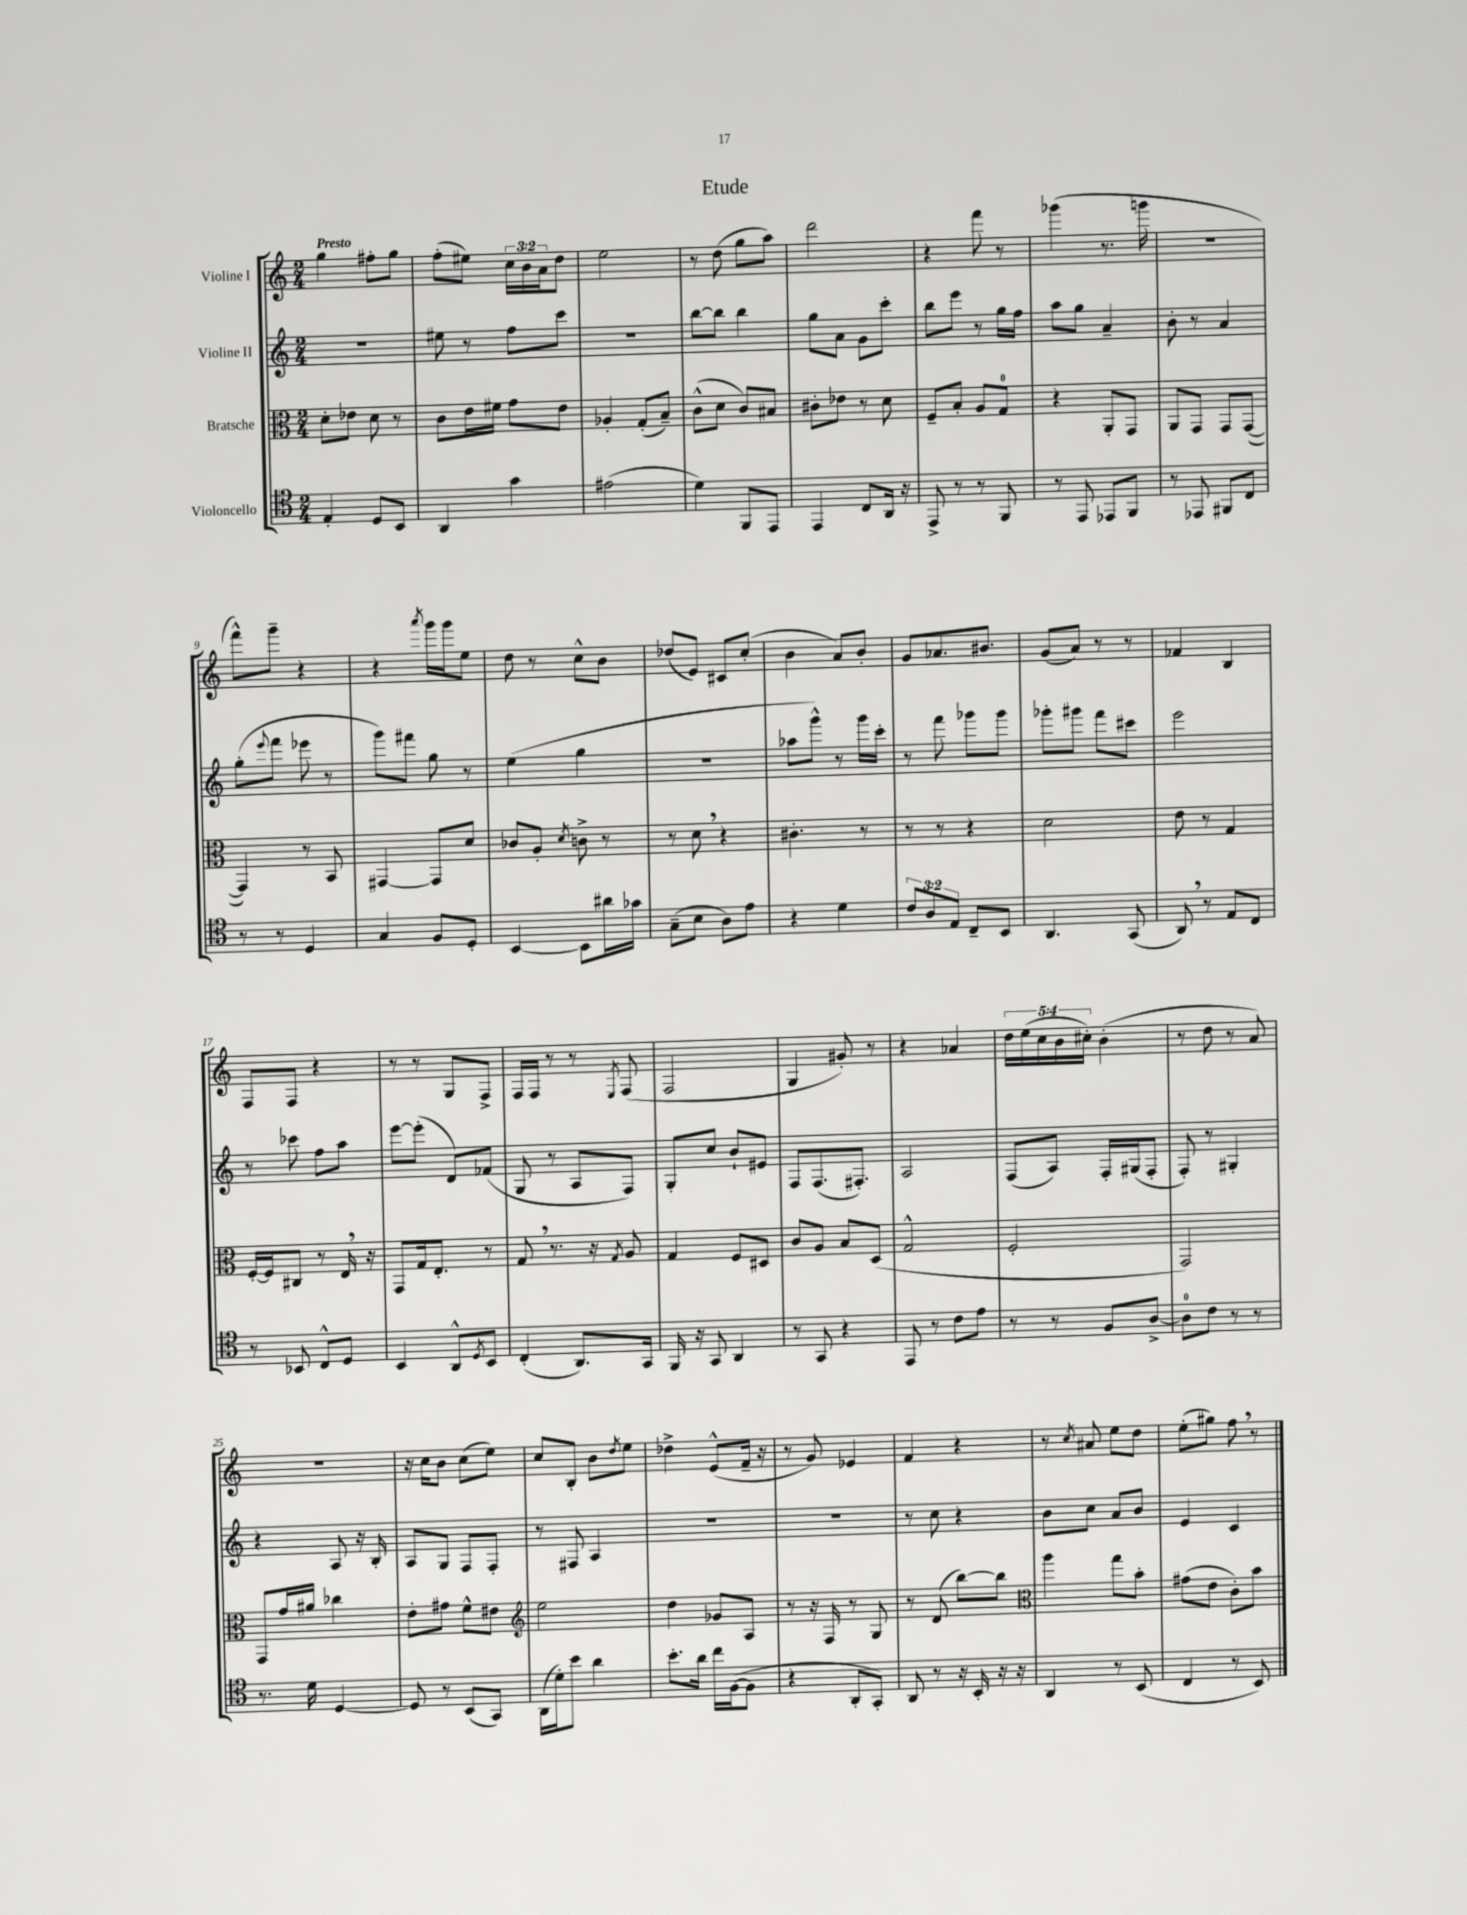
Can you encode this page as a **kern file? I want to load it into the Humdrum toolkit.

**kern	**kern	**kern	**kern
*staff4	*staff3	*staff2	*staff1
*clefC4	*clefC3	*clefG2	*clefG2
*k[]	*k[]	*k[]	*k[]
*M2/4	*M2/4	*M2/4	*M2/4
4E'	8d'	2r	4gg
.	8e-	.	.
8D	8d	.	8ff#'
8BB	8r	.	8gg
=	=	=	=
4AA	8c	8ee#	(8ff'
.	16e	8r	8ee#)
.	16f#	.	.
4g	8g	8ff	24cc
.	.	.	24b
.	.	.	24a
.	8e	8ccc	8dd
=	=	=	=
(2e#	4A-'	2r	2ee
.	(8G'	.	.
.	8B~)	.	.
=	=	=	=
4d)	(8c^^	[8bb	8r
.	8d	8bb]	(8dd
8FF	8c)	4bb	8gg
8EE	8B#	.	8aa)
=	=	=	=
4EE	8c#'	8gg	2ddd
.	8e-	8a	.
8C	8r	8g	.
16AA	8d	8ccc'	.
16r	.	.	.
=	=	=	=
8EE^	8F~	8bb	4r
8r	8B'	8eee	.
8r	8A	8r	8fff
8FF	8G	16gg	8r
.	.	16ff	.
=	=	=	=
8r	4r	8aa	(4ggg-
8EE	.	8gg	.
8EE-	8AA'	4a~	8.r
8FF	8GG	.	.
.	.	.	16ggg
=	=	=	=
8r	8AA	8b'	2r
8EE-	8GG	8r	.
8FF#	8GG	4a	.
8C	([8GG	.	.
=	=	=	=
8r	4GG])	(8gg'	8fff^^)
.	.	8qqeee	.
8r	.	8fff	8ggg~
4D	8r	8eee-	4r
.	8BB	8r	.
=	=	=	=
4G	[4GG#	8ggg)	4r
.	.	8fff#	.
.	.	.	8qaaa
8F	8GG#]	8gg	16ggg
.	.	.	16ggg
8D'	8d	8r	8ee
=	=	=	=
[4BB	8c-	(4ee	8dd
.	8A'	.	8r
.	8qd	.	.
8BB]	8c^	4gg	8cc^^
16a#	8r	.	8b
16g-	.	.	.
=	=	=	=
(8G~	8r	2r	(8dd-
8B	8d	.	8e)
8A)	4r	.	8c#
8e	.	.	(8cc'
=	=	=	=
4r	4.c#'	8aa-	4b
.	.	8ggg^^)	.
4d	.	8r	8a)
.	8r	16ggg	8b'
.	.	16ccc'	.
=	=	=	=
12c	8r	8r	8g
12A	.	.	.
.	8r	8fff	8.a-
12E	.	.	.
8C~	4r	8ggg-	.
.	.	.	8.b#
8BB	.	8ggg-	.
=	=	=	=
4.AA	2d	8ggg-'	(8g
.	.	8ggg#	8a)
.	.	8fff	8r
(8GG	.	8ccc#	8r
=	=	=	=
8AA)	8e	2eee	4f-
8r	8r	.	.
8E	4G	.	4B
8C	.	.	.
=	=	=	=
8r	[16F'	8r	8F
.	16F]	.	.
8BB-	8C#	8ccc-	8F
8C^^	8r	8ff	4r
8D	16E	8aa	.
.	16r	.	.
=	=	=	=
4BB	8GG	[8eee	8r
.	16G	(8eee']	8r
.	8.E'	.	.
8AA^^	.	8d)	8G
8qD	.	.	.
8BB	8r	(8f-	8F^
=	=	=	=
(4C'	8G	8G	16F
.	.	.	16F
.	8.r	8r	8r
8.AA)	.	8A	8r
.	16r	.	.
.	8qG	.	8qE
.	8A	8F)	(8F
16GG	.	.	.
=	=	=	=
16FF	4G	8G'	2F
16r	.	.	.
8GG	.	8cc	.
4AA	8F	8b`	.
.	8D#	8e#	.
=	=	=	=
8r	8c	8F	4G
8GG	8A	(8.F	.
4r	8B	.	8g#')
.	.	8.F#')	.
.	(8D	.	8r
=	=	=	=
8EE	2G^^	2A	4r
8r	.	.	.
8c	.	.	4a-
8e	.	.	.
=	=	=	=
8r	2F'	(8F	20dd
.	.	.	(20ee
.	.	.	20cc
8r	.	8A)	.
.	.	.	20b
.	.	.	20cc#')
8F	.	16F'	(4b'
.	.	(16G#	.
[8A^	.	8F'	.
=	=	=	=
8A]	2GG)	8F')	8r
8c	.	8r	8dd
8r	.	4G#'	8r
8r	.	.	8a)
=	=	=	=
8.r	8GG	4r	2r
.	16g	.	.
16d	16a#	.	.
[4D	4cc-	8A	.
.	.	16r	.
.	.	16B'	.
=	=	=	=
8D]	8e'	8A	16r
.	.	.	16cc
8r	8g#	8G	8b
(8BB	8f^^	8F	(8cc
8GG)	8e#	8F'	8ee)
=	=	=	=
*	*clefG2	*	*
(16AA	2ee	8r	8cc
16d')	.	.	.
8b	.	8F#	8B'
4a	.	4A	8b
.	.	.	8qdd
.	.	.	8ee
=	=	=	=
8.b'	4dd	2r	4dd-^
16a	.	.	.
16cc	8g-	.	(8e^^
([16F	.	.	.
8F]	8A	.	16f~
.	.	.	16r
=	=	=	=
4r	8r	2r	8r
.	16r	.	8g)
.	16F	.	.
8AA'	8r	.	4e-
8GG')	8G	.	.
=	=	=	=
8AA	8r	8r	4f
8r	(8d	8cc	.
16r	[8bb)	4r	4r
16BB'	.	.	.
16r	8bb]	.	.
16r	.	.	.
=	=	=	=
*	*clefC3	*	*
4AA	4aa	8b	8r
.	.	.	8qcc
.	.	8cc	8a#
8r	8gg	8a	8ee
(8BB	8b'	8b	8dd
=	=	=	=
4C	(8g#	4e	(8ee'
.	8e	.	8gg#)
8r	8c')	4c	8ff
8BB)	8b	.	8r
==	==	==	==
*-	*-	*-	*-
